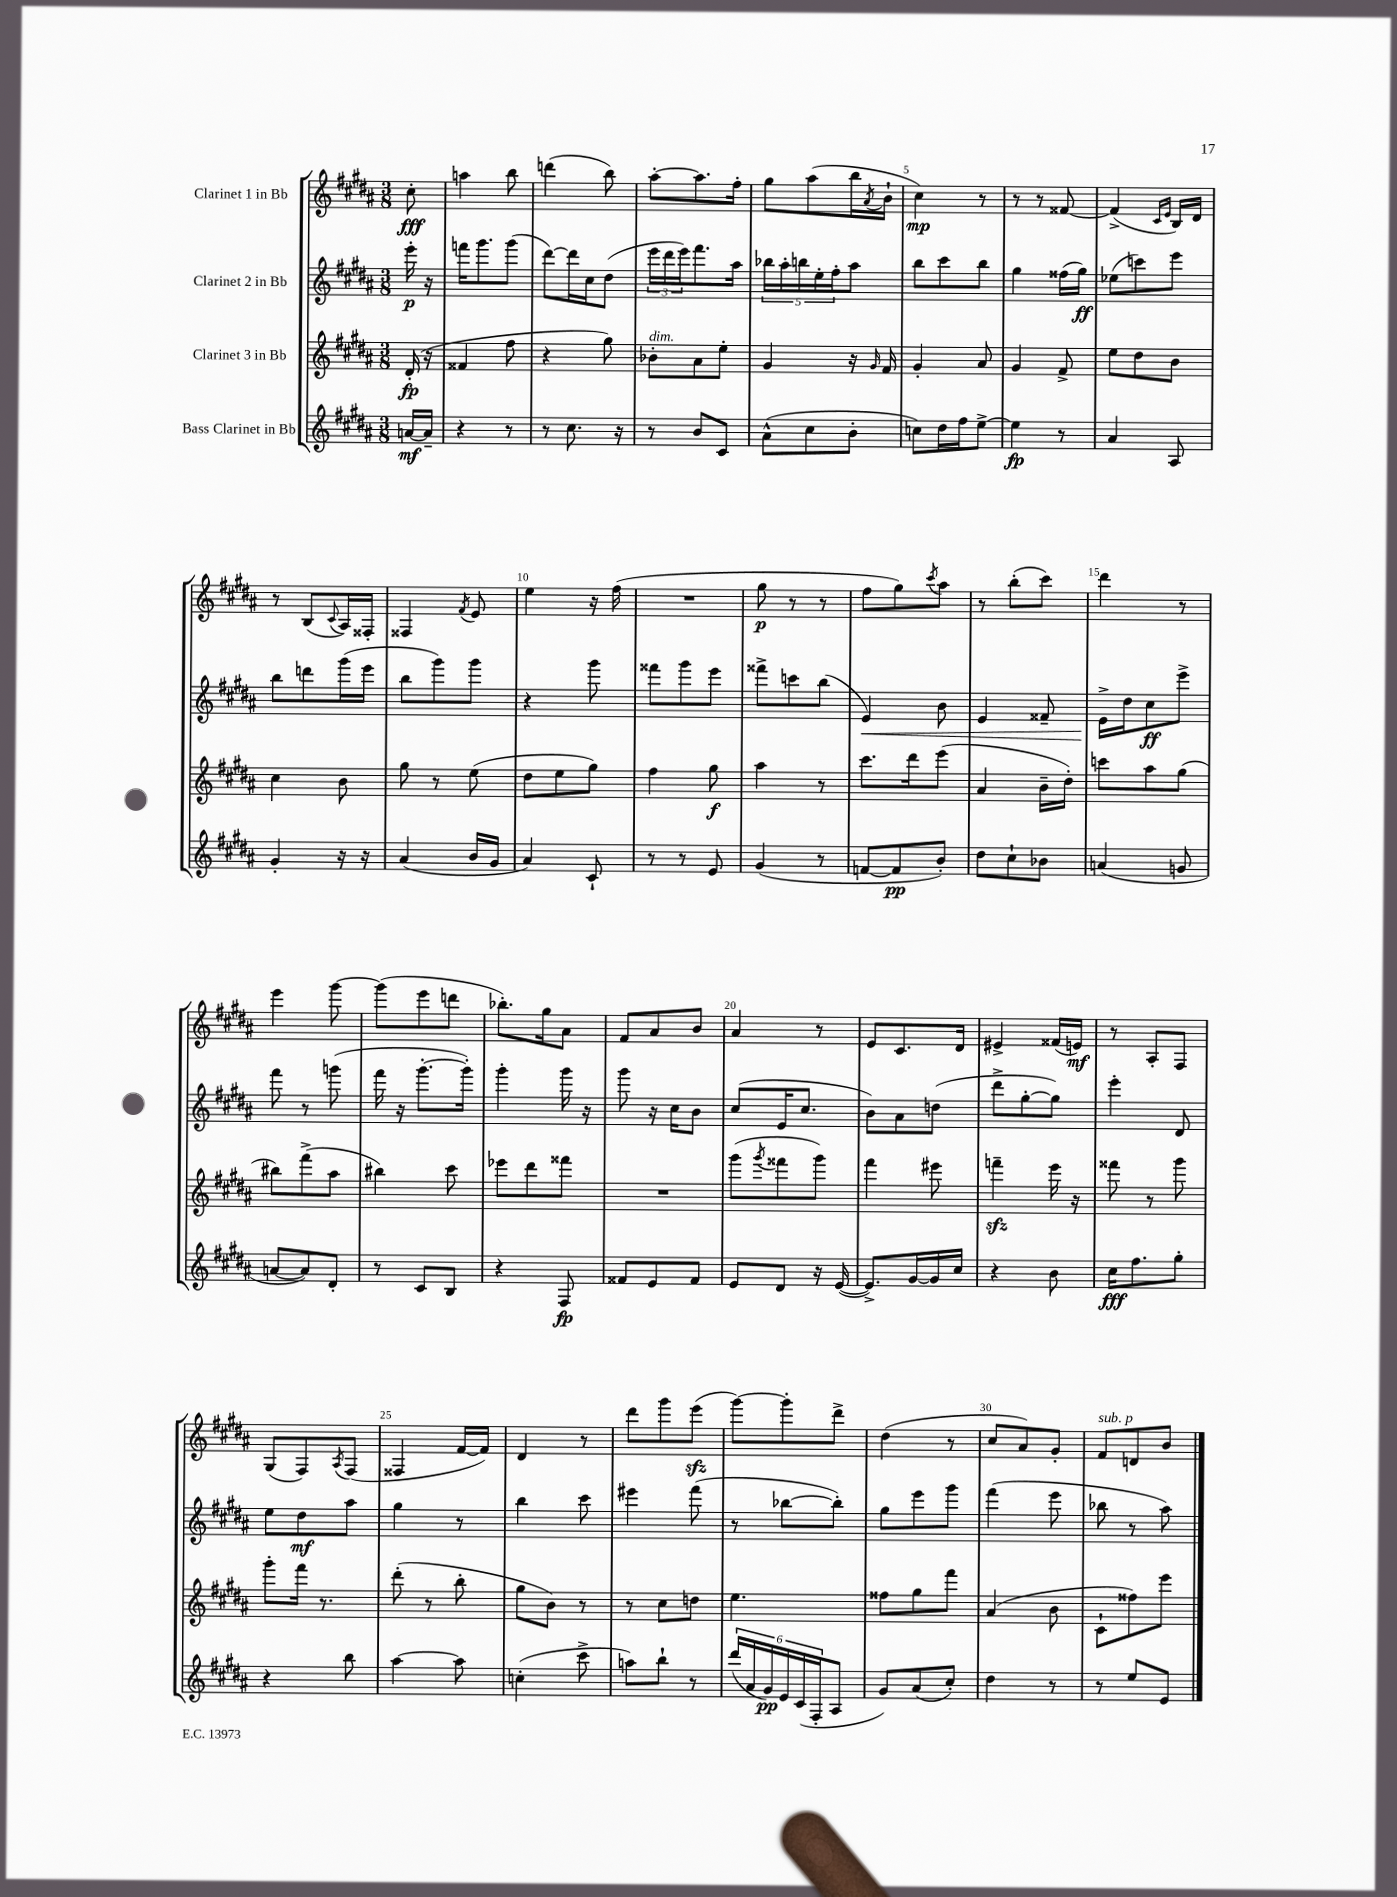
<<
\new StaffGroup <<
\new Staff = "s0" \with { instrumentName = "Clarinet 1 in Bb" } {
    \clef treble \key b \major \numericTimeSignature \time 3/8 \partial 8
    cis''8-.\fff |
    a''4 b''8 |
    d'''4( b''8) |
    ais''8~-. ais''8. fis''16-. |
    gis''8 ais''8( b''16 \acciaccatura { ais'8 } b'16-! |
    cis''4\mp) r8 |
    r8 r8 fisis'8~ |
    fisis'4->( \grace { cis'16 e'16 } b16) dis'16 |
    r8 b8( \appoggiatura { cis'8 } ais16) fisis16-. |
    fisis4 \acciaccatura { fis'8 } e'8 |
    e''4 r16 fis''16( |
    R4. |
    gis''8\p r8 r8 |
    fis''8 gis''8) \acciaccatura { cis'''8 } ais''8 |
    r8 b''8-.( cis'''8) |
    dis'''4 r8 |
    e'''4 gis'''8~ |
    gis'''8( e'''8 d'''8 |
    bes''8.-.) gis''16 ais'8 |
    fis'8 ais'8 b'8 |
    ais'4 r8 |
    e'8 cis'8. dis'16 |
    eis'4-> fisis'16( e'16\mf) |
    r8 ais8-. fis8 |
    gis8( fis8) \acciaccatura { ais8 } fis8( |
    fisis4 fis'16~ fis'16) |
    dis'4 r8 |
    dis'''8 gis'''8 e'''8\sfz( |
    gis'''8~) gis'''8-. dis'''8-> |
    dis''4( r8 |
    cis''8 ais'8) gis'8-. |
    fis'8^\markup { \italic "sub. p" } d'8 b'8 \bar "|." |
}
\new Staff = "s1" \with { instrumentName = "Clarinet 2 in Bb" } {
    \clef treble \key b \major \numericTimeSignature \time 3/8 \partial 8
    e'''16-.\p r16 |
    f'''16 gis'''8. gis'''8( |
    dis'''8~) dis'''16 cis''16 dis''8( |
    \tuplet 3/2 { e'''16 dis'''16 e'''16) } fis'''8. ais''16 |
    \tuplet 5/4 { bes''16 ais''16-. b''16 e''16-. fis''16-. } ais''8 |
    b''8 cis'''8 b''8 |
    gis''4 fisis''16( gis''16\ff) |
    ees''8( c'''8) e'''8 |
    b''8 d'''8 gis'''16( e'''16 |
    b''8 gis'''8) gis'''8 |
    r4 gis'''8 |
    fisis'''8 gis'''8 e'''8 |
    fisis'''8-> c'''8 b''8( |
    e'4\<) b'8 |
    e'4 fisis'8-- |
    e'16->\! dis''16 cis''8\ff e'''8-> |
    fis'''8 r8 g'''8( |
    fis'''16 r16 gis'''8.~-. gis'''16-.) |
    gis'''4-. gis'''16 r16 |
    gis'''8 r16 cis''16 b'8 |
    cis''8( e'16 cis''8. |
    b'8) ais'8 d''8( |
    dis'''8-> gis''8~-. gis''8) |
    e'''4-. dis'8 |
    e''8 dis''8\mf ais''8 |
    gis''4 r8 |
    b''4 cis'''8 |
    eis'''4 fis'''8( |
    r8 bes''8~ bes''8-.) |
    gis''8 e'''8 gis'''8 |
    fis'''4( e'''8 |
    bes''8 r8 ais''8) \bar "|." |
}
\new Staff = "s2" \with { instrumentName = "Clarinet 3 in Bb" } {
    \clef treble \key b \major \numericTimeSignature \time 3/8 \partial 8
    dis'16-.\fp( r16 |
    fisis'4 fis''8 |
    r4 gis''8) |
    bes'8-.^\markup { \italic "dim." } ais'8 e''8-. |
    gis'4 r16 \grace { gis'16 } fis'16 |
    gis'4-. ais'8 |
    gis'4 fis'8-> |
    e''8 dis''8 b'8 |
    cis''4 b'8 |
    gis''8 r8 e''8( |
    dis''8 e''8 gis''8) |
    fis''4 gis''8\f |
    ais''4 r8 |
    cis'''8. dis'''16 e'''8( |
    ais'4 b'16-- dis''16-.) |
    c'''8 ais''8 gis''8( |
    bis''8) fis'''8->( ais''8 |
    bis''4) cis'''8 |
    ees'''8 dis'''8 fisis'''8 |
    R4. |
    gis'''8( \acciaccatura { gis'''8 } fisis'''8 gis'''8) |
    fis'''4 eis'''8 |
    f'''4--\sfz e'''16 r16 |
    fisis'''8 r8 gis'''8 |
    gis'''8-. fis'''16 r8. |
    dis'''8-.( r8 b''8-. |
    gis''8 b'8) r8 |
    r8 cis''8 d''8 |
    e''4. |
    fisis''8 gis''8 fis'''8 |
    ais'4( b'8 |
    cis'8-! fisis''8) e'''8 \bar "|." |
}
\new Staff = "s3" \with { instrumentName = "Bass Clarinet in Bb" } {
    \clef treble \key b \major \numericTimeSignature \time 3/8 \partial 8
    a'16~\mf a'16-- |
    r4 r8 |
    r8 cis''8. r16 |
    r8 b'8 cis'8 |
    ais'8-^( cis''8 b'8-. |
    c''8) dis''16 fis''16 e''8~-> |
    e''4\fp r8 |
    ais'4 ais8 |
    gis'4-. r16 r16 |
    ais'4( b'16 gis'16 |
    ais'4) cis'8-! |
    r8 r8 e'8 |
    gis'4( r8 |
    f'8~ f'8\pp b'8-.) |
    dis''8 cis''8-! bes'8 |
    a'4( g'8 |
    a'8~ a'8) dis'8-. |
    r8 cis'8 b8 |
    r4 fis8\fp |
    fisis'8 e'8 fisis'8 |
    e'8 dis'8 r16 e'16~( |
    e'8.->) gis'16~ gis'16 cis''16 |
    r4 b'8 |
    cis''16\fff fis''8. gis''8-. |
    r4 b''8 |
    ais''4~ ais''8 |
    c''4-.( cis'''8-> |
    a''8) b''8-! r8 |
    \tuplet 6/4 { dis'''16( ais'16 gis'16\pp) e'16 cis'16( fis16-. } ais8 |
    gis'8) ais'8( cis''8-.) |
    dis''4 r8 |
    r8 e''8 e'8 \bar "|." |
}
>>
>>
\layout { \context { \Score \override BarNumber.break-visibility = ##(#f #t #t) barNumberVisibility = #(every-nth-bar-number-visible 5) } }
